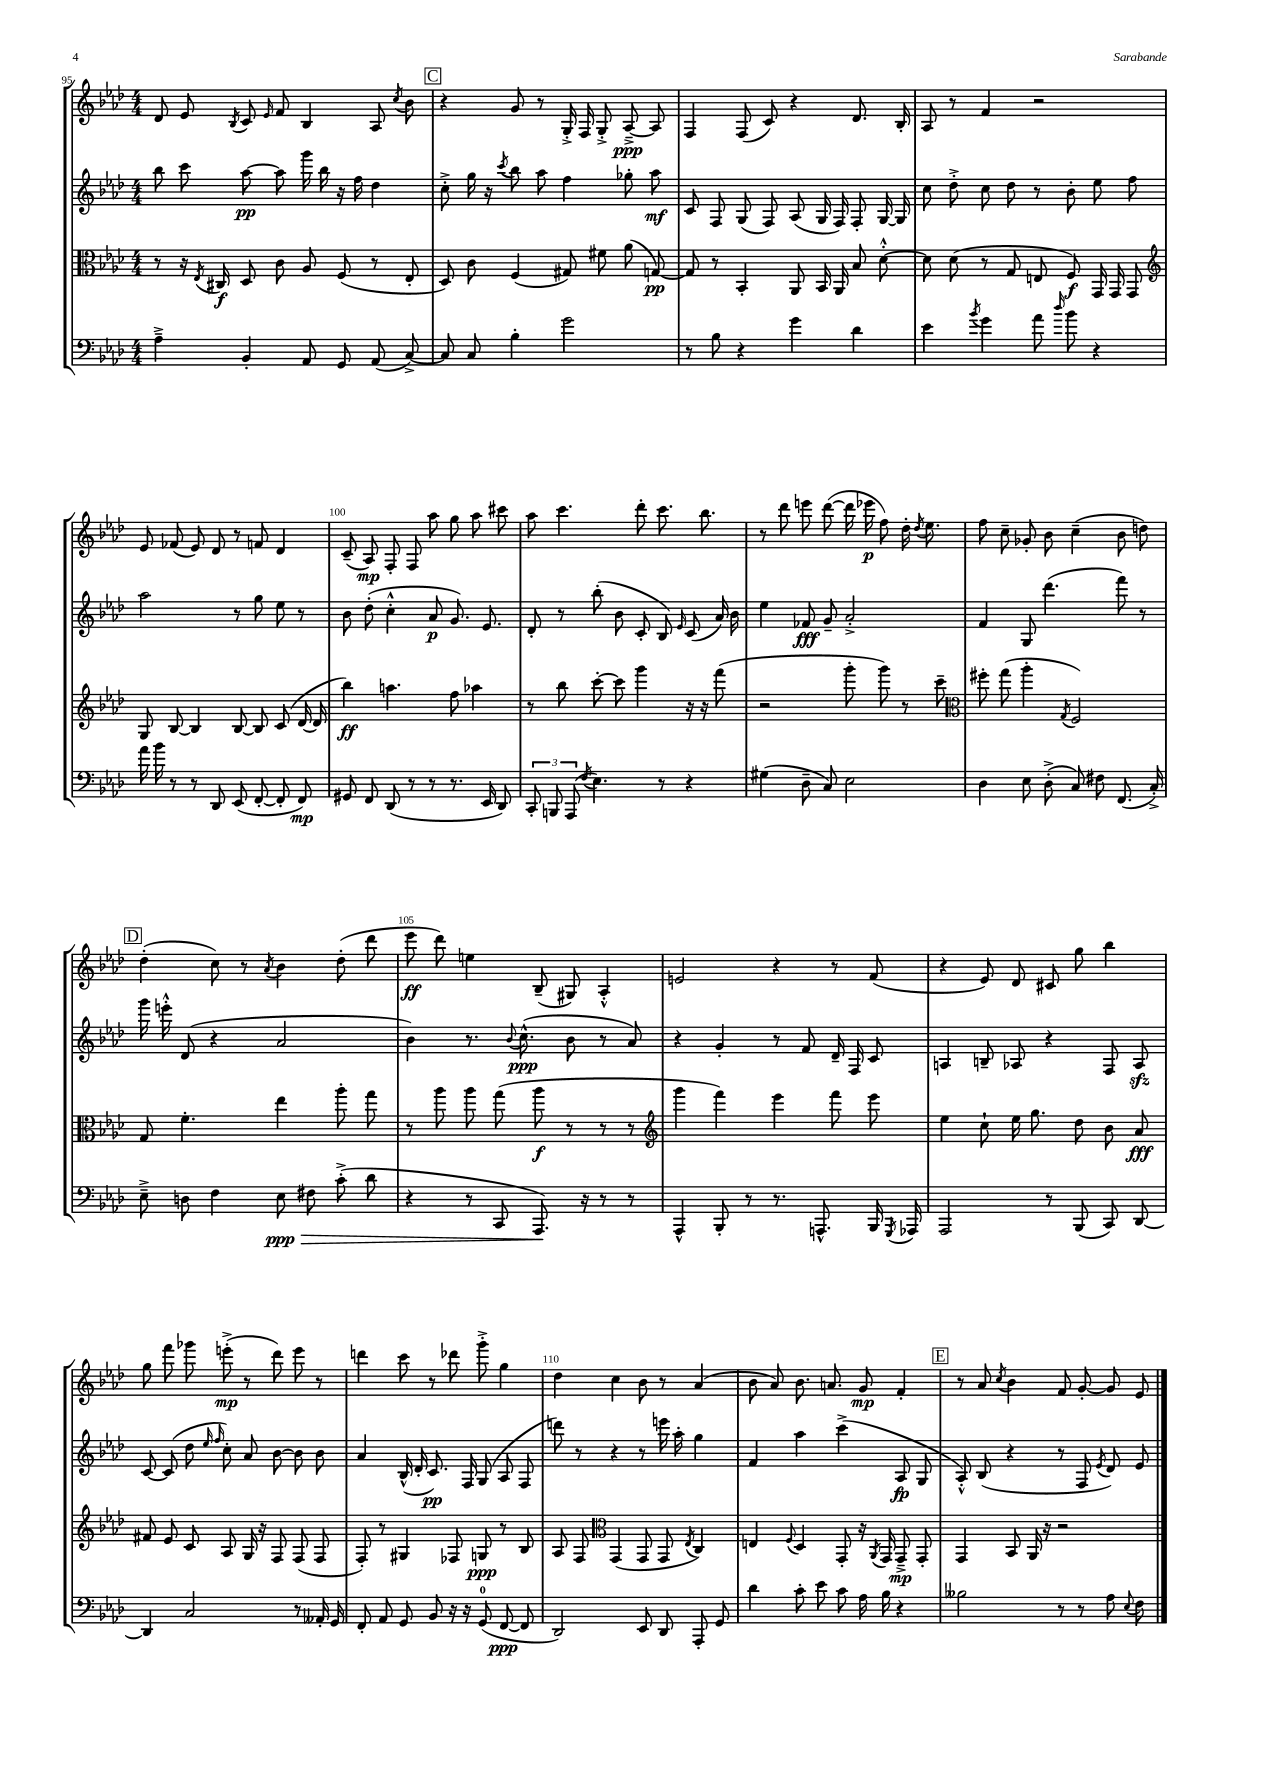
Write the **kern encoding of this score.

**kern	**dynam	**kern	**dynam	**kern	**dynam	**kern	**dynam
*part4	*part4	*part3	*part3	*part2	*part2	*part1	*part1
*staff4	*staff4	*staff3	*staff3	*staff2	*staff2	*staff1	*staff1
*clefF4	*	*clefC3	*	*clefG2	*	*clefG2	*
*k[b-e-a-d-]	*	*k[b-e-a-d-]	*	*k[b-e-a-d-]	*	*k[b-e-a-d-]	*
*M4/4	*	*M4/4	*	*M4/4	*	*M4/4	*
=95	=95	=95	=95	=95	=95	=95	=95
4A-~^\	.	8r	.	8bb-\	.	8d-/	.
.	.	16r	.	8ccc\	.	8e-/	.
.	.	8qE-/	.	.	.	.	.
.	.	16C#X/	f	.	.	.	.
.	.	.	.	.	.	8qB-/	.
4BB-'/	.	8D-/	.	[8aa-\	pp	8c/	.
.	.	.	.	.	.	16qqe-/	.
.	.	8c\	.	8aa-\]	.	8f/	.
8AA-/	.	8A-/	.	16ggg\	.	4B-/	.
.	.	.	.	16bb-\	.	.	.
8GG/	.	(8F/	.	16r	.	.	.
.	.	.	.	16ff\	.	.	.
(8AA-/	.	8r	.	4dd-\	.	8A-/	.
.	.	.	.	.	.	8qcc/	.
[8C^/)	.	8E-'/	.	.	.	8b-\	.
!!LO:REH:place=s1:t=C
=96	=96	=96	=96	=96	=96	=96	=96
8C/]	.	8D-/)	.	8cc'^\	.	4r	.
8C/	.	8c\	.	16gg\	.	.	.
.	.	.	.	16r	.	.	.
.	.	.	.	8qccc/	.	.	.
4B-'\	.	(4F/	.	8bb-\	.	8g/	.
.	.	.	.	8aa-\	.	8r	.
2g\	.	8G#X/)	.	4ff\	.	16G'^/	.
.	.	.	.	.	.	16F/	.
.	.	8f#X\	.	.	.	8G'^/	.
.	.	(8a-\	.	8gg-X'\	.	[8A-~^/	ppp
.	.	[8Gn/)	pp	8aa-\	mf	8A-/]	.
=97	=97	=97	=97	=97	=97	=97	=97
8r	.	8G/]	.	8c/	.	4F/	.
8B-\	.	8r	.	8F/	.	.	.
4r	.	4BB-'/	.	(8G/	.	(8F/	.
.	.	.	.	8F/)	.	8c/)	.
4g\	.	8AA-/	.	(8A-/	.	4r	.
.	.	16BB-/	.	16G/	.	.	.
.	.	16AA-/	.	16F/)	.	.	.
4d-\	.	8B-/	.	8F'/	.	8.d-/	.
.	.	[8d-'^^\	.	[16G/	.	.	.
.	.	.	.	16G/]	.	16B-'/	.
=98	=98	=98	=98	=98	=98	=98	=98
4e-\	.	8d-\]	.	8cc\	.	8A-/	.
.	.	(8d-\	.	8dd-'^\	.	8r	.
8qb-/	.	.	.	.	.	.	.
4g\	.	8r	.	8cc\	.	4f/	.
.	.	8G/	.	8dd-\	.	.	.
8a-\	.	8En/	.	8r	.	2r	.
16qqdd-/	.	.	.	.	.	.	.
8b-\	.	8F/)	f	8b-'\	.	.	.
4r	.	16GG/	.	8ee-\	.	.	.
.	.	16GG/	.	.	.	.	.
.	.	8GG/	.	8ff\	.	.	.
!!LO:LB:g=z
=99	=99	=99	=99	=99	=99	=99	=99
*	*	*clefG2	*	*	*	*	*
16a-\	.	8G/	.	2aa-\	.	8e-/	.
16b-\	.	.	.	.	.	.	.
8r	.	[8B-/	.	.	.	(8f-X/	.
8r	.	4B-/]	.	.	.	8e-/)	.
8DD-/	.	.	.	.	.	8d-/	.
(8EE-/	.	[8B-/	.	8r	.	8r	.
[8FF'/	.	8B-/]	.	8gg\	.	8fn/	.
8FF'/]	.	(8c/	.	8ee-\	.	4d-/	.
8FF/)	mp	[16d-/	.	8r	.	.	.
.	.	16d-/]	.	.	.	.	.
=100	=100	=100	=100	=100	=100	=100	=100
8GG#X/	.	4bb-\)	ff	8b-\	.	(8c~/	.
8FF/	.	.	.	(8dd-'\	.	8A-/)	mp
(8DD-/	.	4.aan\	.	4cc'^^\	.	8F'/	.
8r	.	.	.	.	.	8F/	.
8r	.	.	.	8a-/	p	8aa-\	.
8.r	.	8ff\	.	8.g/)	.	8gg\	.
.	.	4aa-X\	.	.	.	8aa-\	.
16EE-/	.	.	.	8.e-/	.	.	.
8DD-/)	.	.	.	.	.	8ccc#X\	.
=101	=101	=101	=101	=101	=101	=101	=101
12CC'/	.	8r	.	8d-'/	.	8aa-\	.
12BBBn/	.	.	.	.	.	.	.
.	.	8bb-\	.	8r	.	4.ccc\	.
(12AAA-/	.	.	.	.	.	.	.
8qF/	.	.	.	.	.	.	.
4.E-\)	.	[8ccc'\	.	(8bb-'\	.	.	.
.	.	8ccc\]	.	8b-\	.	.	.
.	.	4ggg\	.	8c'/	.	8ddd-'\	.
8r	.	.	.	8B-/)	.	8.ccc\	.
.	.	.	.	16qqe-/	.	.	.
4r	.	16r	.	(8c/	.	.	.
.	.	16r	.	.	.	8.bb-\	.
.	.	(8fff\	.	16a-/)	.	.	.
.	.	.	.	16b-\	.	.	.
=102	=102	=102	=102	=102	=102	=102	=102
(4G#X\	.	2r	.	4ee-\	.	8r	.
.	.	.	.	.	.	8ddd-\	.
8D-~\	.	.	.	8f-X/	fff	8eeen\	.
8C/)	.	.	.	8g~/	.	([8ddd-\	.
2E-\	.	8ggg'\	.	2a-'^/	.	16ddd-\]	.
.	.	.	.	.	.	16eee-X\	p
.	.	8ggg\)	.	.	.	8ff\)	.
.	.	8r	.	.	.	16dd-'\	.
.	.	.	.	.	.	8qdd-/	.
.	.	.	.	.	.	8.ee-\	.
.	.	8ccc~\	.	.	.	.	.
=103	=103	=103	=103	=103	=103	=103	=103
*	*	*clefC3	*	*	*	*	*
4D-\	.	8ff#X'\	.	4f/	.	8ff\	.
.	.	(8gg\	.	.	.	8cc~\	.
8E-\	.	4aa-'\	.	8G/	.	8g-X'/	.
(8D-'^\	.	.	.	(4.ddd-\	.	8b-\	.
.	.	8qG/	.	.	.	.	.
8C/)	.	2F/)	.	.	.	(4cc~\	.
8F#X\	.	.	.	.	.	.	.
(8.FF/	.	.	.	8fff\)	.	8b-\	.
.	.	.	.	8r	.	8ddn\)	.
16C'^/)	.	.	.	.	.	.	.
!!LO:LB:g=z
!!LO:REH:place=s1:t=D
=104	=104	=104	=104	=104	=104	=104	=104
8E-~^\	.	8G/	.	16ggg\	.	(4dd-'\	.
.	.	.	.	16eeen'^^\	.	.	.
8Dn\	.	4.f'\	.	(8d-/	.	.	.
4F\	.	.	.	4r	.	8cc\)	.
.	.	.	.	.	.	8r	.
.	.	.	.	.	.	8qa-/	.
!	!LO:HP:b	!	!	!	!	!	!
8E-\	> ppp	4ee-\	.	2a-/	.	4b-\	.
8F#X\	.	.	.	.	.	.	.
(8c'^\	.	8aa-'\	.	.	.	(8dd-'\	.
8d-\	.	8gg\	.	.	.	8ddd-\	.
=105	=105	=105	=105	=105	=105	=105	=105
4r	.	8r	.	4b-\)	.	8eee-\	ff
.	.	8aa-\	.	.	.	8ddd-\)	.
8r	.	8aa-\	.	8.r	.	4een\	.
8CC/	.	(8gg\	.	.	.	.	.
.	.	.	.	8qqb-/	.	.	.
.	.	.	.	(8.cc^^\	ppp	.	.
8.AAA-/)	.	8aa-\	f	.	.	(8B-~/	.
.	.	8r	.	8b-\	.	8G#X/)	.
16r	]	.	.	.	.	.	.
8r	.	8r	.	8r	.	4A-'^^/	.
8r	.	8r	.	8a-/)	.	.	.
=106	=106	=106	=106	=106	=106	=106	=106
*	*	*clefG2	*	*	*	*	*
4AAA-^^/	.	4ggg\	.	4r	.	2en/	.
8BBB-'/	.	4fff\)	.	4g'/	.	.	.
8r	.	.	.	.	.	.	.
8.r	.	4eee-\	.	8r	.	4r	.
.	.	.	.	8f/	.	.	.
8.AAAn^^/	.	.	.	.	.	.	.
.	.	8fff\	.	16d-~/	.	8r	.
.	.	.	.	16F/	.	.	.
16BBB-/	.	8eee-\	.	8c/	.	(8f/	.
8qGGG/	.	.	.	.	.	.	.
16AAA-X/	.	.	.	.	.	.	.
=107	=107	=107	=107	=107	=107	=107	=107
2AAA-/	.	4ee-\	.	4An/	.	4r	.
.	.	8cc`\	.	8Bn~/	.	8e-/)	.
.	.	16ee-\	.	8A-X/	.	8d-/	.
.	.	8.gg\	.	.	.	.	.
8r	.	.	.	4r	.	8c#X/	.
(8BBB-/	.	8dd-\	.	.	.	8gg\	.
8CC/)	.	8b-\	.	8F/	.	4bb-\	.
[8DD-/	.	8a-/	fff	8A-zz/	.	.	.
!!LO:LB:g=z
=108	=108	=108	=108	=108	=108	=108	=108
4DD-/]	.	8f#X/	.	[8c/	.	8gg\	.
.	.	8e-/	.	(8c/]	.	8fff\	.
2C/	.	8c/	.	8dd-\	.	8ggg-X\	.
.	.	.	.	16qqee-/	.	.	.
.	.	.	.	16qqff/	.	.	.
.	.	8A-/	.	8cc'\)	.	(8eeen'^\	mp
.	.	16G/	.	8a-/	.	8r	.
.	.	16r	.	.	.	.	.
.	.	8F/	.	[8b-\	.	8ddd-\)	.
8r	.	(8F/	.	8b-\]	.	8eee\	.
16AA--X'/	.	8F/	.	8b-\	.	8r	.
16GG/	.	.	.	.	.	.	.
=109	=109	=109	=109	=109	=109	=109	=109
8FF'/	.	8F'/)	.	4a-/	.	4dddn\	.
8AA-/	.	8r	.	.	.	.	.
8GG/	.	4G#X/	.	(16B-^^/	.	8ccc\	.
.	.	.	.	16d-'/	.	.	.
8BB-/	.	.	.	8.c/)	pp	8r	.
16r	.	8F-X/	.	.	.	8ddd-X\	.
16r	.	.	.	16F/	.	.	.
(8GG/	.	8Gn/	ppp	(8G/	.	8ggg'^\	.
[8FF/	ppp	8r	.	8A-/	.	4gg\	.
8FF/]	.	8B-/	.	8F/	.	.	.
=110	=110	=110	=110	=110	=110	=110	=110
2DD-/)	.	8A-/	.	8dddn\)	.	4dd-\	.
.	.	8F/	.	8r	.	.	.
*	*	*clefC3	*	*	*	*	*
.	.	(4GG/	.	4r	.	4cc\	.
8EE-/	.	8GG/	.	8r	.	8b-\	.
8DD-/	.	8GG/	.	16eeen\	.	8r	.
.	.	.	.	16aa-'\	.	.	.
.	.	8qE-/	.	.	.	.	.
8AAA-'/	.	4C/)	.	4gg\	.	(4a-/	.
8GG/	.	.	.	.	.	.	.
=111	=111	=111	=111	=111	=111	=111	=111
4d-\	.	4En/	.	4f/	.	8b-\	.
.	.	.	.	.	.	8a-/)	.
.	.	8qqF/	.	.	.	.	.
8c'\	.	4D-/	.	4aa-\	.	8.b-\	.
8e-\	.	.	.	.	.	.	.
.	.	.	.	.	.	8.an/	.
8c\	.	8GG'/	.	(4ccc^\	.	.	.
16A-\	.	16r	.	.	.	8g/	mp
.	.	8qAA-/	.	.	.	.	.
16B-\	.	16GG/	.	.	.	.	.
4r	.	8GG~^/	mp	8A-/	fp	4f'/	.
.	.	8GG'/	.	8G/	.	.	.
!!LO:REH:place=s1:t=E
=112	=112	=112	=112	=112	=112	=112	=112
2B--X\	.	4GG/	.	8A-'^^/)	.	8r	.
.	.	.	.	(8B-/	.	8a-/	.
.	.	.	.	.	.	8qcc/	.
.	.	8BB-/	.	4r	.	4b-\	.
.	.	16AA-/	.	.	.	.	.
.	.	16r	.	.	.	.	.
8r	.	2r	.	8r	.	8f/	.
8r	.	.	.	8F/	.	[8g'/	.
.	.	.	.	8qe-/	.	.	.
8A-\	.	.	.	8d-/)	.	8g/]	.
8qqE-/	.	.	.	.	.	.	.
8F\	.	.	.	8e-/	.	8e-/	.
==	==	==	==	==	==	==	==
*-	*-	*-	*-	*-	*-	*-	*-
